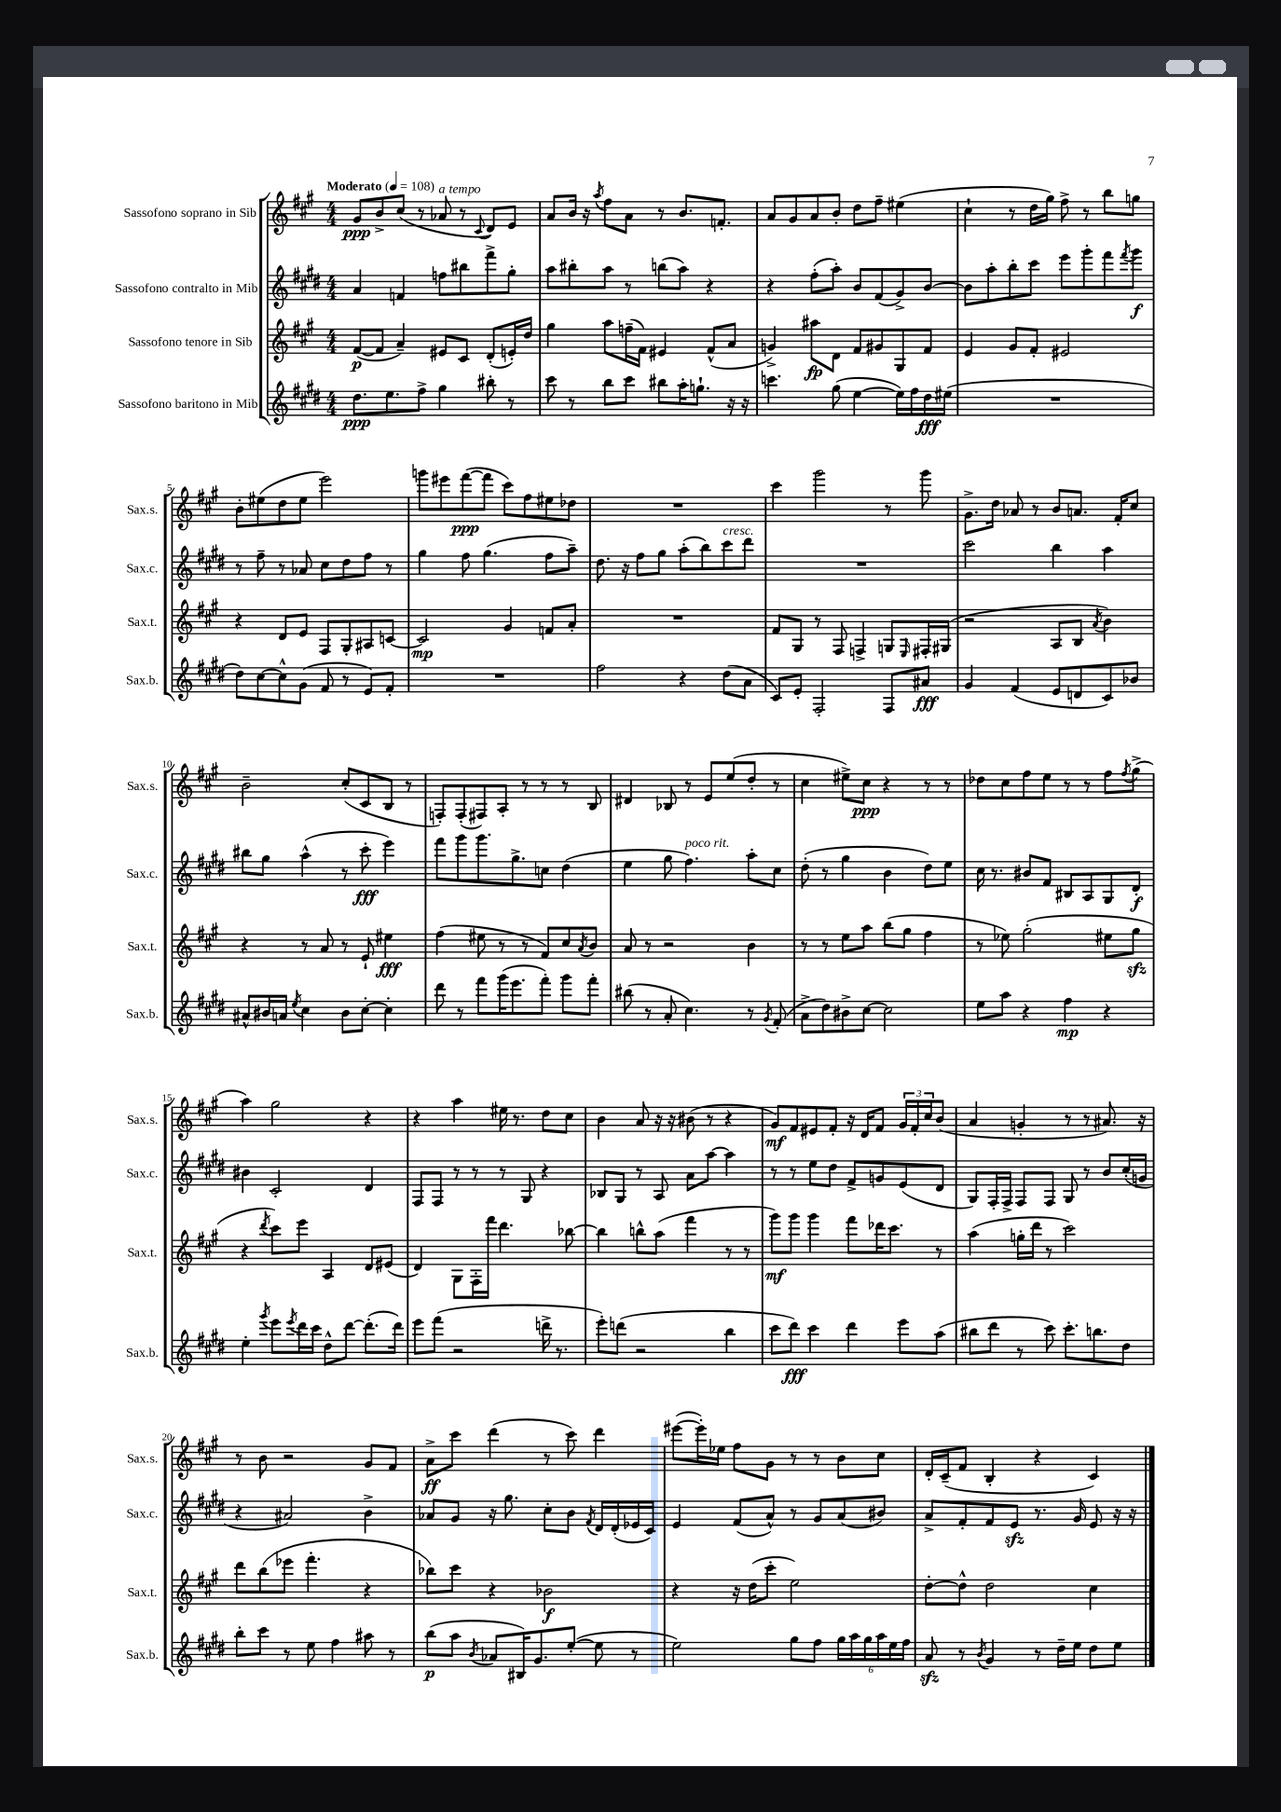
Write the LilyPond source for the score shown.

<<
\new StaffGroup <<
\new Staff = "s0" \with { instrumentName = "Sassofono soprano in Sib" shortInstrumentName = "Sax.s." } {
    \clef treble \key a \major \numericTimeSignature \time 4/4 \tempo "Moderato" 4 = 108
    gis'8\ppp b'8-> cis''8( r8 aes'8^\markup { \italic "a tempo" } r8 \appoggiatura { cis'8 } d'8) e'8 |
    a'8 b'16 r16 \acciaccatura { a''8 } fis''8 a'8 r8 b'8. f'8.-. |
    a'8 gis'8 a'8 b'8-. d''8 fis''8-- eis''4( |
    cis''4-! r8 d''16 gis''16) fis''8-> r8 b''8 g''8 |
    b'8-. eis''8( d''8 eis''8 e'''2) |
    g'''8 eis'''8 fis'''8~\ppp( fis'''8 cis'''8) fis''8 eis''8 des''8 |
    R1 |
    cis'''4 gis'''2 r8 gis'''8 |
    gis'8.-> d''16 aes'8 r8 b'8 a'8. fis'16-. cis''8 |
    b'2-- cis''8-.( cis'8 b8 r8 |
    f8-.) f8-.( fis8) a8-. r8 r8 r8 b8 |
    dis'4 bes8 r8 e'8 e''8( d''8-. r8 |
    cis''4 eis''8->) cis''8\ppp r4 r8 r8 |
    des''8 cis''8 fis''8 e''8 r8 r8 fis''8 \acciaccatura { fis''8 } gis''8->( |
    a''4) gis''2 r4 |
    r4 a''4 eis''16 r8. d''8 cis''8 |
    b'4 a'8 r16 r16 bis'8( r8 r4 |
    gis'8\mf) fis'8 eis'8 fis'8-. r16 d'16 fis'8 \tuplet 3/2 { gis'16 fis'16-. cis''16 } b'8( |
    a'4 g'4-. r8 r8 ais'8.) r16 |
    r8 b'8 r2 gis'8 fis'8 |
    a'8->\ff cis'''8 d'''4( r8 cis'''8) d'''4 |
    eis'''8~( eis'''16-.) ees''16 fis''8 gis'8 r8 r8 b'8 cis''8 |
    d'16-. cis'16--( fis'8 b4-. r4 cis'4) \bar "|." |
}
\new Staff = "s1" \with { instrumentName = "Sassofono contralto in Mib" shortInstrumentName = "Sax.c." } {
    \clef treble \key e \major \numericTimeSignature \time 4/4
    a'4 f'4 f''8 bis''8 fis'''8-> gis''8-. |
    a''8 bis''8-. a''8 r8 b''8( a''8) r4 |
    r4 fis''8-.( a''8-.) b'8 fis'8( gis'8->) b'8~ |
    b'8 a''8-. b''8-. cis'''8 e'''8 gis'''8-. fis'''8 \acciaccatura { fis'''8 } gis'''8\f |
    r8 fis''8-- r8 aes'8 cis''8 dis''8 fis''8 r8 |
    gis''4 fis''8 gis''4.( fis''8 a''8--) |
    dis''8. r16 fis''8 gis''8 a''8-.( b''8) cis'''8^\markup { \italic "cresc." } dis'''8 |
    R1 |
    cis'''2 b''4 a''4 |
    bis''8 gis''8 a''4-^( r8 cis'''8-.\fff e'''4) |
    fis'''8 gis'''8 gis'''8. gis''8.-> c''8 dis''4( |
    e''4 gis''8 fis''4.^\markup { \italic "poco rit." }) a''8-. cis''8 |
    dis''8-.( r8 gis''4 b'4 dis''8) e''8 |
    cis''16 r8. bis'8 fis'8 bis8 a8 gis8 dis'8-.\f |
    bis'4 cis'2-. dis'4 |
    fis8 fis8 r8 r8 r8 gis8 r4 |
    bes8 gis8 r8 a8 a'8 a''8~ a''4 |
    r8 r8 e''8 dis''8 fis'8-> g'8 e'8( dis'8 |
    gis8) fis16-. fis16-> fis8 fis8 gis8 r8 b'8 cis''16-.( g'16 |
    r4 ais'2) b'4-> |
    aes'8 gis'8 r16 gis''8. cis''8-. b'8 \acciaccatura { fis'8 } dis'16 dis'16-.( ees'16 cis'16) |
    e'4 fis'8( a'8-^) r8 gis'8 a'8( bis'8) |
    a'8-> fis'8-. fis'8 e'8\sfz r8. gis'16 e'8 r16 r16 \bar "|." |
}
\new Staff = "s2" \with { instrumentName = "Sassofono tenore in Sib" shortInstrumentName = "Sax.t." } {
    \clef treble \key a \major \numericTimeSignature \time 4/4
    fis'8~\p( fis'8 a'4--) eis'8 cis'8 d'8-.( e'16-.) d''16 |
    gis''4 a''8 f''16--( fis'16) eis'4 fis'8-^( a'8 |
    g'4->) ais''8\fp d'8 fis'8 gis'8 gis8 fis'8 |
    e'4 gis'8 fis'8-. eis'2 |
    r4 d'8 e'8 fis8 gis8-. ais8 c'8~ |
    c'2\mp gis'4 f'8 a'8-. |
    R1 |
    fis'8 gis8 r8 fis8 f4-> g8 \grace { e16 } fis16-. gis16( |
    r2 a8 b8 \acciaccatura { a'8 } b'4) |
    r4 r8 a'8 r8 e'8-! eis''4\fff |
    fis''4( eis''8 r8 r8 fis'8) cis''8 \acciaccatura { a'8 } b'8 |
    a'8 r8 r2 b'4 |
    r8 r8 e''8 a''8 b''8( gis''8 fis''4 |
    r8 ees''8) gis''2-.( eis''8 gis''8\sfz |
    r4 \acciaccatura { d'''8 } cis'''8) e'''8 a4 d'8 eis'8( |
    d'4) gis8 fis16-. fis'''16 d'''4. bes''8~ |
    bes''4 b''8-^ a''8( fis'''4 r8 r8 |
    gis'''8\mf) gis'''8 gis'''4 fis'''8 des'''16 cis'''8. r8 |
    a''4( g''16-. d'''16 r8 cis'''2) |
    d'''8 b''8( ees'''8 fis'''4.-. r4 |
    bes''8) cis'''8 r4 bes'2\f |
    r4 r16 d''16( cis'''8-. e''2) |
    d''8~-. d''8-^ d''2 cis''4 \bar "|." |
}
\new Staff = "s3" \with { instrumentName = "Sassofono baritono in Mib" shortInstrumentName = "Sax.b." } {
    \clef treble \key e \major \numericTimeSignature \time 4/4
    dis''8.\ppp e''8. fis''8-> gis''4 bis''8-. r8 |
    cis'''8 r8 b''8 cis'''8 bis''8 a''16-. g''8.-! r16 r16 |
    c'''4. gis''8( e''4~ e''16) fis''16 dis''16\fff eis''16( |
    R1 |
    dis''8) cis''8~ cis''8-^ gis'8( fis'8 r8 e'8) fis'8-. |
    R1 |
    fis''2 r4 dis''8( a'8 |
    cis'8) e'8-. fis2-. fis8 ais'8\fff |
    gis'4 fis'4( e'8 d'8 cis'8) bes'8 |
    ais'8-^ bis'16 a'16 \acciaccatura { e''8 } cis''4 bis'8 cis''8~-. cis''4-. |
    dis'''8 r8 fis'''8 gis'''16( e'''8. fis'''8-.) gis'''8 fis'''8-. |
    bis''8( r8 a'8-. cis''4.) r8 \acciaccatura { gis'8 } fis'8-.( |
    a'8-> dis''8) bis'8-> cis''8~ cis''2 |
    e''8 a''8 r4 fis''4\mp r4 |
    e''4-. \acciaccatura { gis'''8 } e'''8 \acciaccatura { e'''8 } dis'''16 cis'''16 dis''8-^ dis'''8~ dis'''8.-.( dis'''16) |
    e'''8 fis'''8( r2 d'''16-> r8. |
    e'''8-.) d'''8( r2 b''4 |
    cis'''8 dis'''8\fff) cis'''4 dis'''4 e'''8 a''8( |
    bis''8 dis'''8 r8 cis'''8) cis'''8.-. b''8. dis''8 |
    b''8-. cis'''8 r8 e''8 fis''4 ais''8 r8 |
    b''8\p( a''8 \acciaccatura { b'8 } aes'8 bis16) gis'8. e''8~-.( e''8 r8 |
    e''2) gis''8 fis''8 \tuplet 6/4 { gis''16 a''16 gis''16 a''16 e''16 fis''16 } |
    a'8\sfz r8 \acciaccatura { b'8 } gis'4 r8 dis''16-- e''16 dis''8 e''8 \bar "|." |
}
>>
>>
